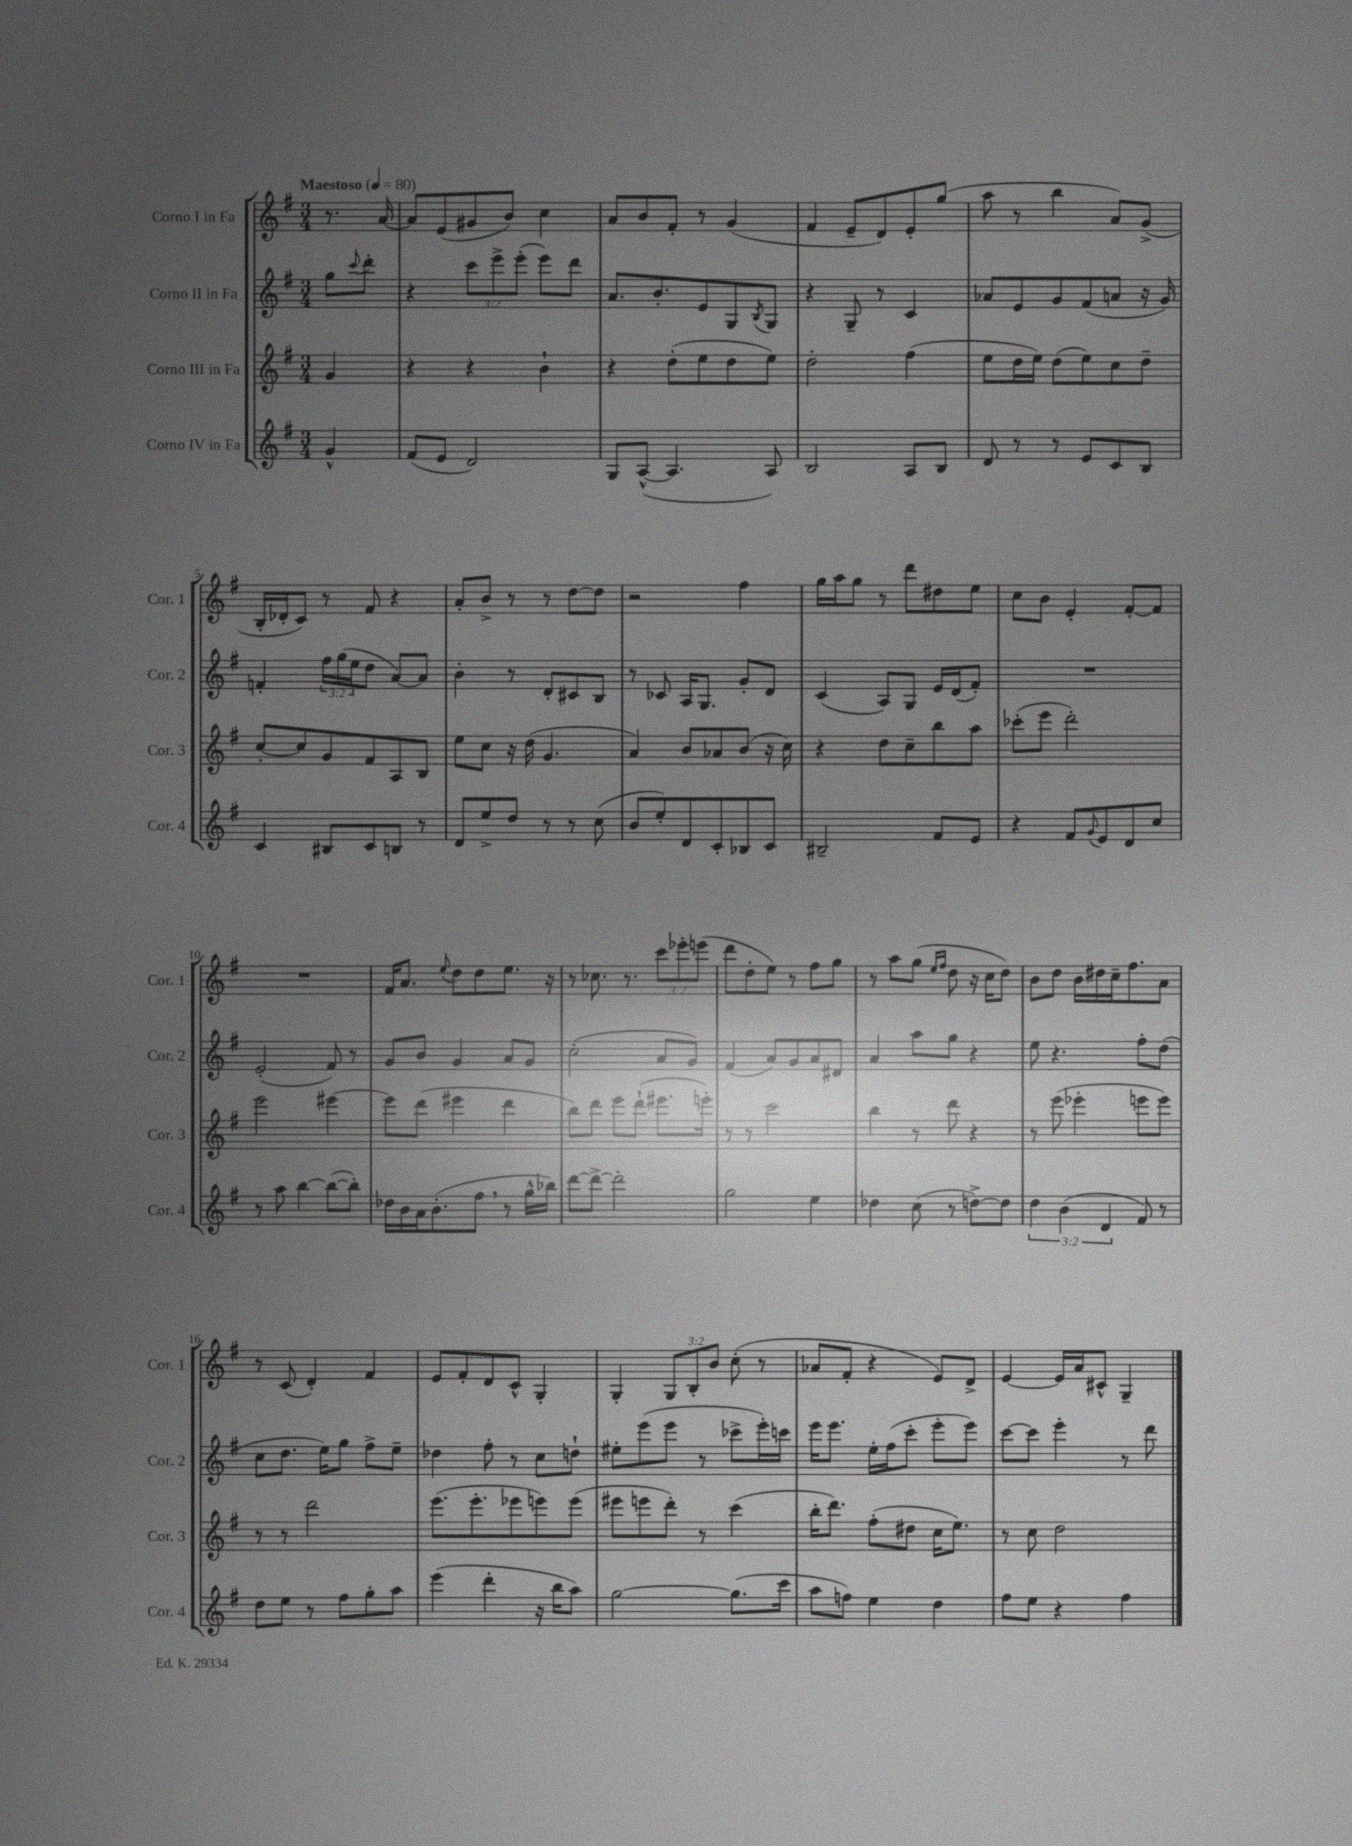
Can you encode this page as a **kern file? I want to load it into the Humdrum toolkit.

**kern	**kern	**kern	**kern
*part4	*part3	*part2	*part1
*staff4	*staff3	*staff2	*staff1
*I"Corno IV in Fa	*I"Corno III in Fa	*I"Corno II in Fa	*I"Corno I in Fa
*I'Cor. 4	*I'Cor. 3	*I'Cor. 2	*I'Cor. 1
*clefG2	*clefG2	*clefG2	*clefG2
*k[f#]	*k[f#]	*k[f#]	*k[f#]
*M3/4	*M3/4	*M3/4	*M3/4
*MM80	*MM80	*MM80	*MM80
=	=	=	=
!	!	!	!LO:TX:a:B:t=Maestoso
4g^^/	4g/	8gg\L	8.r
.	.	8qqccc/	.
.	.	8ddd'\J	.
.	.	.	[16a/
=1	=1	=1	=1
(8f#/L	4r	4r	8a/L]
8e/J	.	.	(8e/
2d/)	4r	12ccc\L	8g#X/
.	.	12eee^\	.
.	.	.	8b/J)
.	.	(12eee'\J	.
.	4b`\	8eee\L)	4cc\
.	.	8ddd\J	.
=2	=2	=2	=2
8G/L	4r	8.a/L	8a/L
([8A^^/J	.	.	8b/
.	.	8.b'/	.
4.A/]	(8dd'\L	.	8f#'/J
.	8ee\	8e/	8r
.	8dd\	8G/	(4g/
.	.	8qB/	.
8A/)	8ee\J)	8G/J	.
=3	=3	=3	=3
2B/	2dd'\	4r	4f#/
.	.	8G~/	8e~/L
.	.	8r	8d/)
8A/L	(4ff#\	4c/	8e'/
8B/J	.	.	(8gg/J
=4	=4	=4	=4
8d/	8ee\L	8a-X/L	8aa\
8r	16dd\L	8e/	8r
.	16ee\JJ)	.	.
8r	(8dd\L	8g/	4bb\
8e/L	8ee\)	(8f#/	.
8c/	8cc\	8an/J	8a/L)
8B/J	8dd~\J	16r	(8g^/J
.	.	16g/)	.
!!LO:LB:g=z
=5	=5	=5	=5
4c/	[8cc'/L	4fn'/	16B'/LL
.	.	.	16d-X'/J
.	8cc/]	.	8c/J)
8B#X/L	8g/	24ff#\LL	8r
.	.	(24gg\	.
.	.	24ee\J	.
8c/	8f#/	8dd\J	8f#/
8Bn/J	8A/	[8a/L)	4r
8r	8B/J	8a/J]	.
=6	=6	=6	=6
8d/L	8ee\L	4b'\	8a'/L
8ee^/	8cc\J	.	8b^/J
8dd/J	16r	8r	8r
.	(16dd\	.	.
8r	4.g/	8d'/L	8r
8r	.	8c#X/	[8dd\L
(8cc\	.	8B/J	8dd\J]
=7	=7	=7	=7
8b/L	4a/)	8r	2r
8ee'/)	.	8c-X/	.
8d/	8b/L	16A/KL	.
.	.	8.G/J	.
8c'/	8a-X/	.	.
8B-X/	(8b/J	8g'/L	4ff#\
8c/J	16r	8d/J	.
.	16cc\)	.	.
=8	=8	=8	=8
2B#X~/	4r	(4c/	16gg\LL
.	.	.	16aa\J
.	.	.	8gg\J
.	8dd\L	8A/L)	8r
.	8cc~\	8G/J	8ddd\L
8f#/L	8bb\	16e/LL	8dd#X\
.	.	(16d/J	.
8e/J	8aa\J	8f#'/J)	8ee\J
=9	=9	=9	=9
4r	(8ccc-X'\L	2.r	8cc\L
.	8eee\J	.	8b\J
8f#/L	2ddd'\)	.	4e'/
8qqg/	.	.	.
8e/	.	.	.
8d/	.	.	[8f#'/L
8cc/J	.	.	8f#/J]
!!LO:LB:g=z
=10	=10	=10	=10
8r	2eee\	(2e'/	2.r
8aa\	.	.	.
[4bb\	.	.	.
(8bb\L_	[4eee#X\	8f#/)	.
8bb'\J])	.	8r	.
=11	=11	=11	=11
16dd-X\LL	8eee#\L]	8g/L	16f#/KL
16b\	.	.	8.a/J
16a\J	(8ddd\J	8b/J	.
(8.b'\	.	.	.
.	.	.	8qqee/
.	4eee#X\	4g/	8dd\L
8ff#,\J	.	.	8dd\
8r	4ddd\	8a/L	8.ee\J
16gg^^\LL	.	8g/J	.
16bb-X\JJ)	.	.	16r
=12	=12	=12	=12
[8ddd\L	8bb\L)	(2cc'\	8r
8ddd^\J_	8ddd\J	.	8.cc-X\
2ddd'\]	8eee\L	.	.
.	.	.	8.r
.	(8ddd`\J	.	.
.	8.eee#X\L	8a/L	12ccc\L
.	.	.	12eee-X'\
.	.	8g/J)	.
.	.	.	(12eeen\J
.	16eeen'\Jk)	.	.
=13	=13	=13	=13
2gg\	8r	(4f#/	8ddd\L
.	8r	.	8dd'\
.	2ccc\	8a/L)	8ee\J)
.	.	8g/	8r
4ee\	.	8a/	8ff#\L
.	.	8d#X/J	8gg\J
=14	=14	=14	=14
4dd-X\	4bb\	4a/	8r
.	.	.	8aa\L
(8cc\	8r	8aa\L	(8gg\J
.	.	.	16qqee/LL
.	.	.	16qqff#/JJ
8r	8ddd\	8gg\J	8dd\
[8ddn^\L)	4r	4r	16r
.	.	.	16cc\KL
8dd\J]	.	.	8dd\J)
=15	=15	=15	=15
6dd\	8r	8ee\	8b\L
.	(8eee\	4.r	8dd\J
(6b\	.	.	.
.	4eee-X'\	.	16b\LL
.	.	.	16dd#X\
6d/	.	.	.
.	.	.	16cc~\J
.	.	.	8.ff#\
8f#/)	8eeen\L	8ff#'\L	.
8r	8eee\J)	(8dd\J	8a\J
!!LO:LB:g=z
=16	=16	=16	=16
8dd\L	8r	8cc\L	8r
8ee\J	8r	8.dd\J	(8c/
8r	2ddd\	.	4d'/)
.	.	16ee\KL)	.
8ff#\L	.	8gg\J	.
8gg'\	.	8ff#^\L	4f#/
8aa\J	.	8ee~\J	.
=17	=17	=17	=17
(4eee\	(8.eee\L	4dd-X\	8e/L
.	.	.	8f#'/
.	8.eee'\	.	.
4ddd'\	.	8ff#'\	8d/
.	8eee-X\	8r	8c^^/J
16r	8eeen\)	8cc\L	4G'/
16bb\KL	.	.	.
8aa\J)	(8eee\J	8ddn`\J	.
=18	=18	=18	=18
[2gg\	8eee#X\L	8ee#X'\L	4G'/
.	8eeen\	(8eee\	.
.	8ddd'\J)	8eee\J	12G/L
.	.	.	12B'/
.	8r	8r	.
.	.	.	12b/J
(8.gg\L]	(4ccc\	8ccc-X^\L	(8cc'\
.	.	16eee'\L)	8r
16ccc\Jk	.	16cccn\JJ	.
=19	=19	=19	=19
8aa\L	16bb'\KL	16eee\KL	8a-X/L
.	8.ddd\J)	8.eee\J	.
8ffn\J)	.	.	8f#'/J
4ee\	(8ff#'\L	16ee'\LL	4r
.	.	(16ff#\J	.
.	8dd#X\J	8ccc'\J	.
4dd\	16cc\KL	8eee'\L	8e/L)
.	8.ee\J)	.	.
.	.	8eee\J)	8d^/J
=20	=20	=20	=20
8ff#\L	8r	[8ccc\L	[4e/
8ee\J	8cc\	8ccc\J]	.
4r	2dd\	4eee'\	16e/LL]
.	.	.	16a/J
.	.	.	8c#X^^/J
4ff#\	.	8r	4G~/
.	.	8ddd\	.
==	==	==	==
*-	*-	*-	*-
